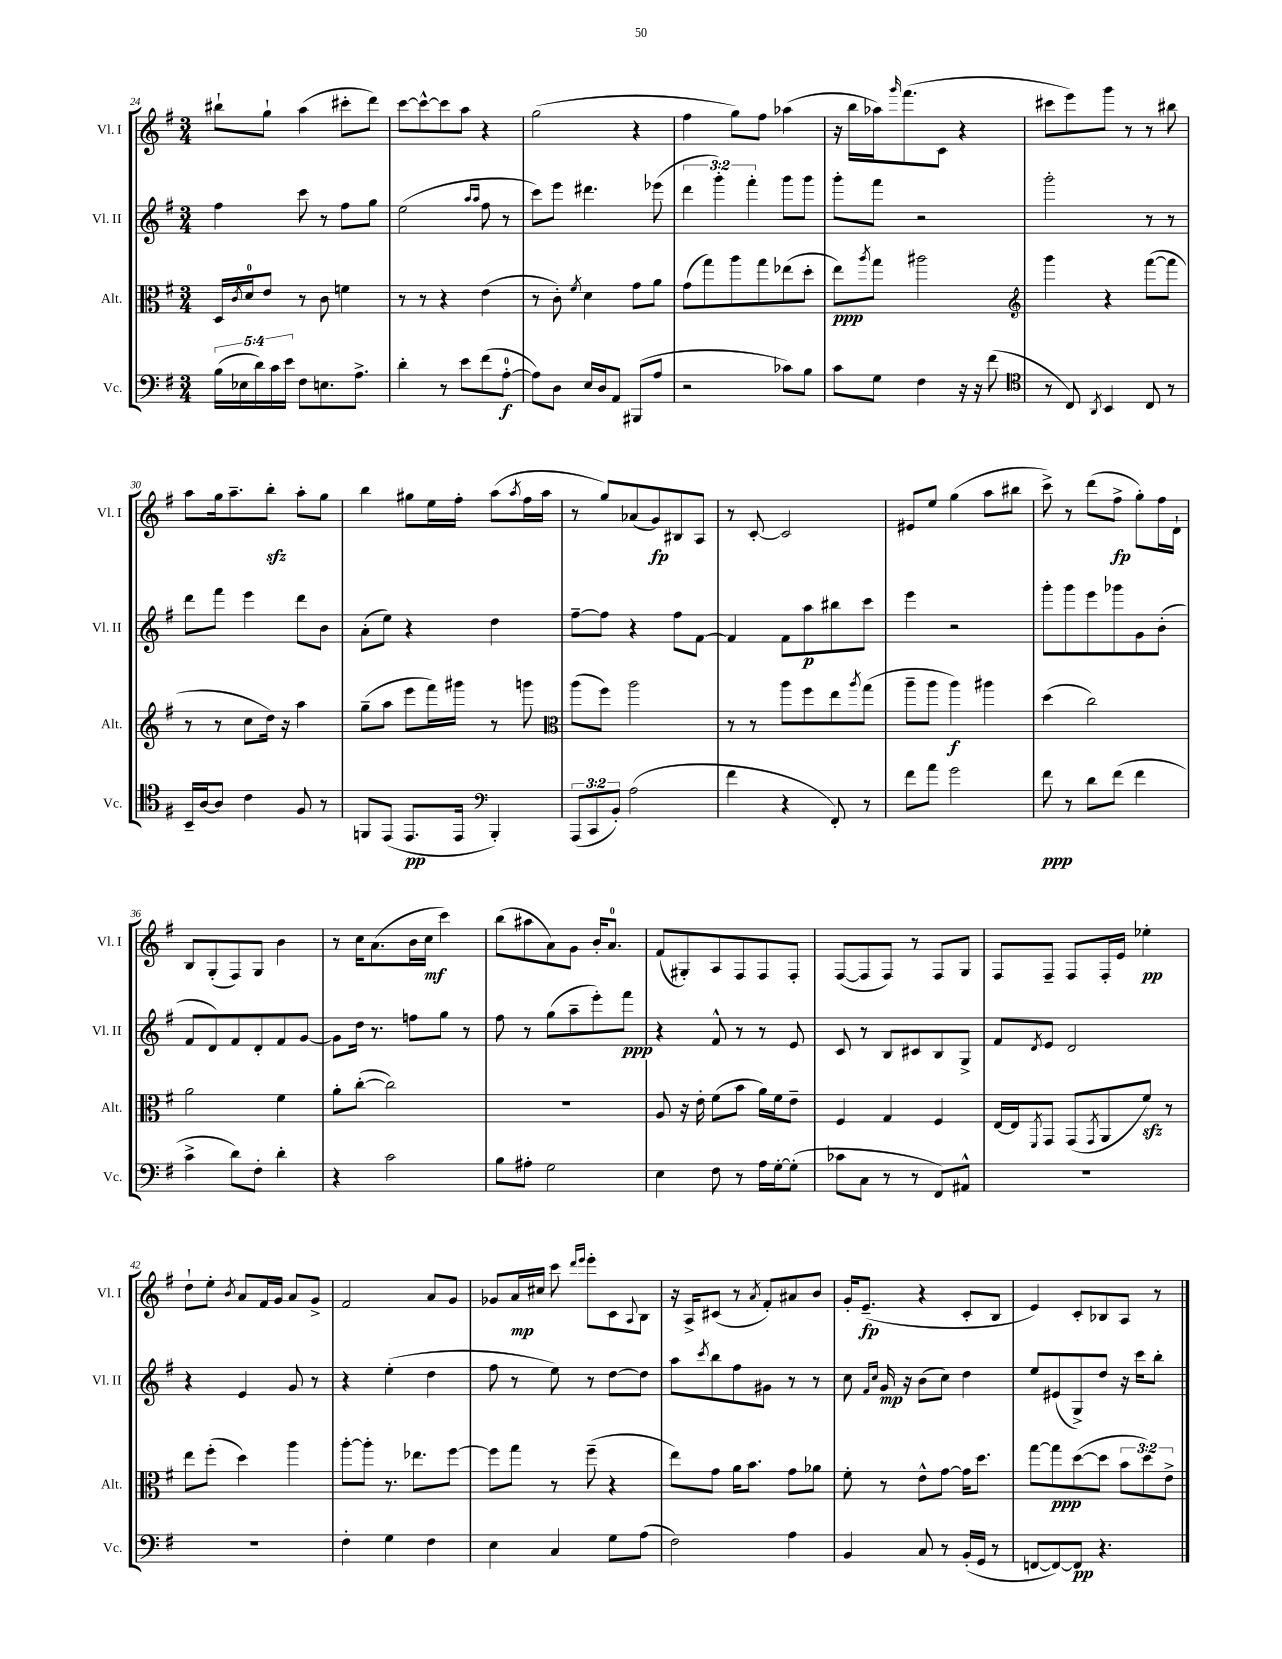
<<
\new StaffGroup <<
\new Staff = "s0" \with { instrumentName = "Vl. I" shortInstrumentName = "Vl. I" } {
    \clef treble \key g \major \numericTimeSignature \time 3/4
    bis''8-! g''8-! a''4( cis'''8-. d'''8) |
    c'''8~ c'''8~-^ c'''8 a''8 r4 |
    g''2( r4 |
    fis''4 g''8) fis''8 aes''4( |
    r16 b''16 aes''16) \grace { g'''16 } fis'''8.( c'8 r4 |
    cis'''8 e'''8) g'''8 r8 r8 bis''8 |
    a''8 g''16 a''8.-- b''8-.\sfz a''8-. g''8 |
    b''4 gis''8 e''16 fis''16-. a''8( \acciaccatura { a''8 } fis''16 a''16 |
    r8 g''8) aes'8( g'8\fp) bis8 a8 |
    r8 c'8~-. c'2 |
    eis'8 e''8 g''4( a''8 bis''8 |
    c'''8->) r8 d'''8( fis''8->\fp g''8-.) fis''16 d'16-! |
    b8 g8-.( fis8) g8 b'4 |
    r8 c''16 a'8.( b'16 c''16\mf c'''4) |
    b''8( ais''8 a'8) g'8 b'16-. a'8.-0 |
    fis'8( gis8-.) a8 fis8 fis8 fis8-. |
    fis8~( fis8 fis8) r8 fis8 g8 |
    fis8 fis8-- fis8 fis16-. e'16 ees''4-.\pp |
    d''8-! e''8-. \acciaccatura { b'8 } a'8 fis'16 g'16 a'8 g'8-> |
    fis'2 a'8 g'8 |
    ges'8 a'16\mp cis''16 c'''8 \grace { d'''16 e'''16 } e'''8-. c'8 \appoggiatura { a8 } b8 |
    r16 a16-> cis'8( r8 \acciaccatura { a'8 } fis'8-.) ais'8 b'8 |
    g'16-. e'8.--\fp( r4 c'8-. b8 |
    e'4) c'8-. bes8 a8 r8 \bar "|." |
}
\new Staff = "s1" \with { instrumentName = "Vl. II" shortInstrumentName = "Vl. II" } {
    \clef treble \key g \major \numericTimeSignature \time 3/4 \override Staff.TupletNumber.text = #tuplet-number::calc-fraction-text
    fis''4 c'''8 r8 fis''8 g''8 |
    e''2( \grace { a''16 a''16 } fis''8 r8 |
    c'''8) e'''8 dis'''4. ees'''8( |
    \tuplet 3/2 { d'''4 g'''4-.) fis'''4-. } g'''8 g'''8 |
    g'''8-. fis'''8 r2 |
    g'''2-. r8 r8 |
    d'''8 fis'''8 e'''4 d'''8 b'8 |
    a'8-.( e''8) r4 d''4 |
    fis''8~-- fis''8 r4 fis''8 fis'8~ |
    fis'4 fis'8 a''8\p bis''8 c'''8 |
    e'''4 r2 |
    g'''8-. g'''8 e'''8 ges'''8 g'8 b'8-.( |
    fis'8 d'8) fis'8 d'8-. fis'8 g'8~ |
    g'8 d''16 r8. f''8 g''8 r8 |
    fis''8 r8 g''8( a''8-- e'''8-.) fis'''8\ppp |
    r4 fis'8-^ r8 r8 e'8 |
    c'8 r8 b8 cis'8 b8 g8-> |
    fis'8 \acciaccatura { d'8 } e'8 d'2 |
    r4 e'4 g'8 r8 |
    r4 e''4-.( d''4 |
    fis''8 r8 e''8) r8 d''8~ d''8 |
    a''8 \acciaccatura { c'''8 } b''8 fis''8 gis'8 r8 r8 |
    c''8 \grace { fis'16 c''16 } g'16\mp r16 b'8( c''8) d''4 |
    e''8 eis'8( g8->) d''8 r16 c'''16 b''8-. \bar "|." |
}
\new Staff = "s2" \with { instrumentName = "Alt." shortInstrumentName = "Alt." } {
    \clef alto \key g \major \numericTimeSignature \time 3/4 \override Staff.TupletNumber.text = #tuplet-number::calc-fraction-text
    d16 \acciaccatura { c'8 } d'16-0 e'8 r8 c'8 f'4 |
    r8 r8 r4 e'4( |
    r8 c'8-.) \acciaccatura { fis'8 } d'4 g'8 a'8 |
    g'8( g''8) a''8 g''8 ees''8( d''8-. |
    e''8\ppp) \acciaccatura { a''8 } g''8 ais''2 |
    \clef treble g'''4 r4 fis'''8~( fis'''8 |
    r8 r8 c''8 d''16) r16 a''4 |
    g''8--( a''8 e'''8 fis'''16) gis'''16 r8 g'''8 |
    \clef alto a''8( fis''8) a''2 |
    r8 r8 a''8 fis''8 e''8 \acciaccatura { a''8 } g''8( |
    a''8-- a''8 a''4\f) ais''4 |
    d''4( c''2) |
    a'2 fis'4 |
    a'8-. c''8~-.( c''2) |
    R2. |
    a8 r16 e'16-. fis'8( b'8 a'16) fis'16 e'8-- |
    fis4 g4 fis4 |
    e16~ e16 \acciaccatura { fis,8 } g,8 g,8( \acciaccatura { g,8 } a,8 fis'8\sfz) r8 |
    e''8 fis''8-.( d''4) a''4 |
    a''8~-. a''8-. r8. ees''8. fis''8~ |
    fis''8 g''8 r8 fis''8--( r4 |
    e''8) g'8 a'16 b'8. g'8 aes'8 |
    fis'8-. r8 e'8-^ g'8~ g'16 d''8. |
    g''8~ g''8\ppp d''8~( d''8 \tuplet 3/2 { b'8 d''8) e'8-> } \bar "|." |
}
\new Staff = "s3" \with { instrumentName = "Vc." shortInstrumentName = "Vc." } {
    \clef bass \key g \major \numericTimeSignature \time 3/4 \override Staff.TupletNumber.text = #tuplet-number::calc-fraction-text
    \tuplet 5/4 { b16( ees16 d'16) c'16 e'16 } fis8 e8. a8.-> |
    d'4-. r8 e'8 fis'8( a8-0~-.\f |
    a8) d8 e16 d16 a,8 bis,,8( a8 |
    r2 ces'8) b8 |
    c'8 g8 fis4 r16 r16 fis'8( |
    \clef tenor r8 c8) \acciaccatura { a,8 } b,4 c8 r8 |
    b,16-- a16~ a8 c'4 fis8 r8 |
    f,8 e,8( e,8.\pp e,16 \clef bass b,,4-.) |
    \tuplet 3/2 { a,,8( c,8 b,8-.) } a2( |
    fis'4 r4 fis,8-.) r8 |
    fis'8 a'8 g'2 |
    fis'8\ppp r8 d'8 fis'8( fis'4 |
    c'4-> d'8) fis8-. d'4-. |
    r4 c'2 |
    b8 ais8-. g2 |
    e4 fis8 r8 a16 g16~-. g8-.( |
    ces'8 c8 r8 r8 fis,8) ais,8-^ |
    R2. |
    R2. |
    fis4-. g4 fis4 |
    e4 c4 g8 a8( |
    fis2) a4 |
    b,4 c8 r8 b,16-.( g,16 r8 |
    f,8~ f,8~) f,8\pp r4. \bar "|." |
}
>>
>>
\layout { \context { \Score currentBarNumber = #24 } }
